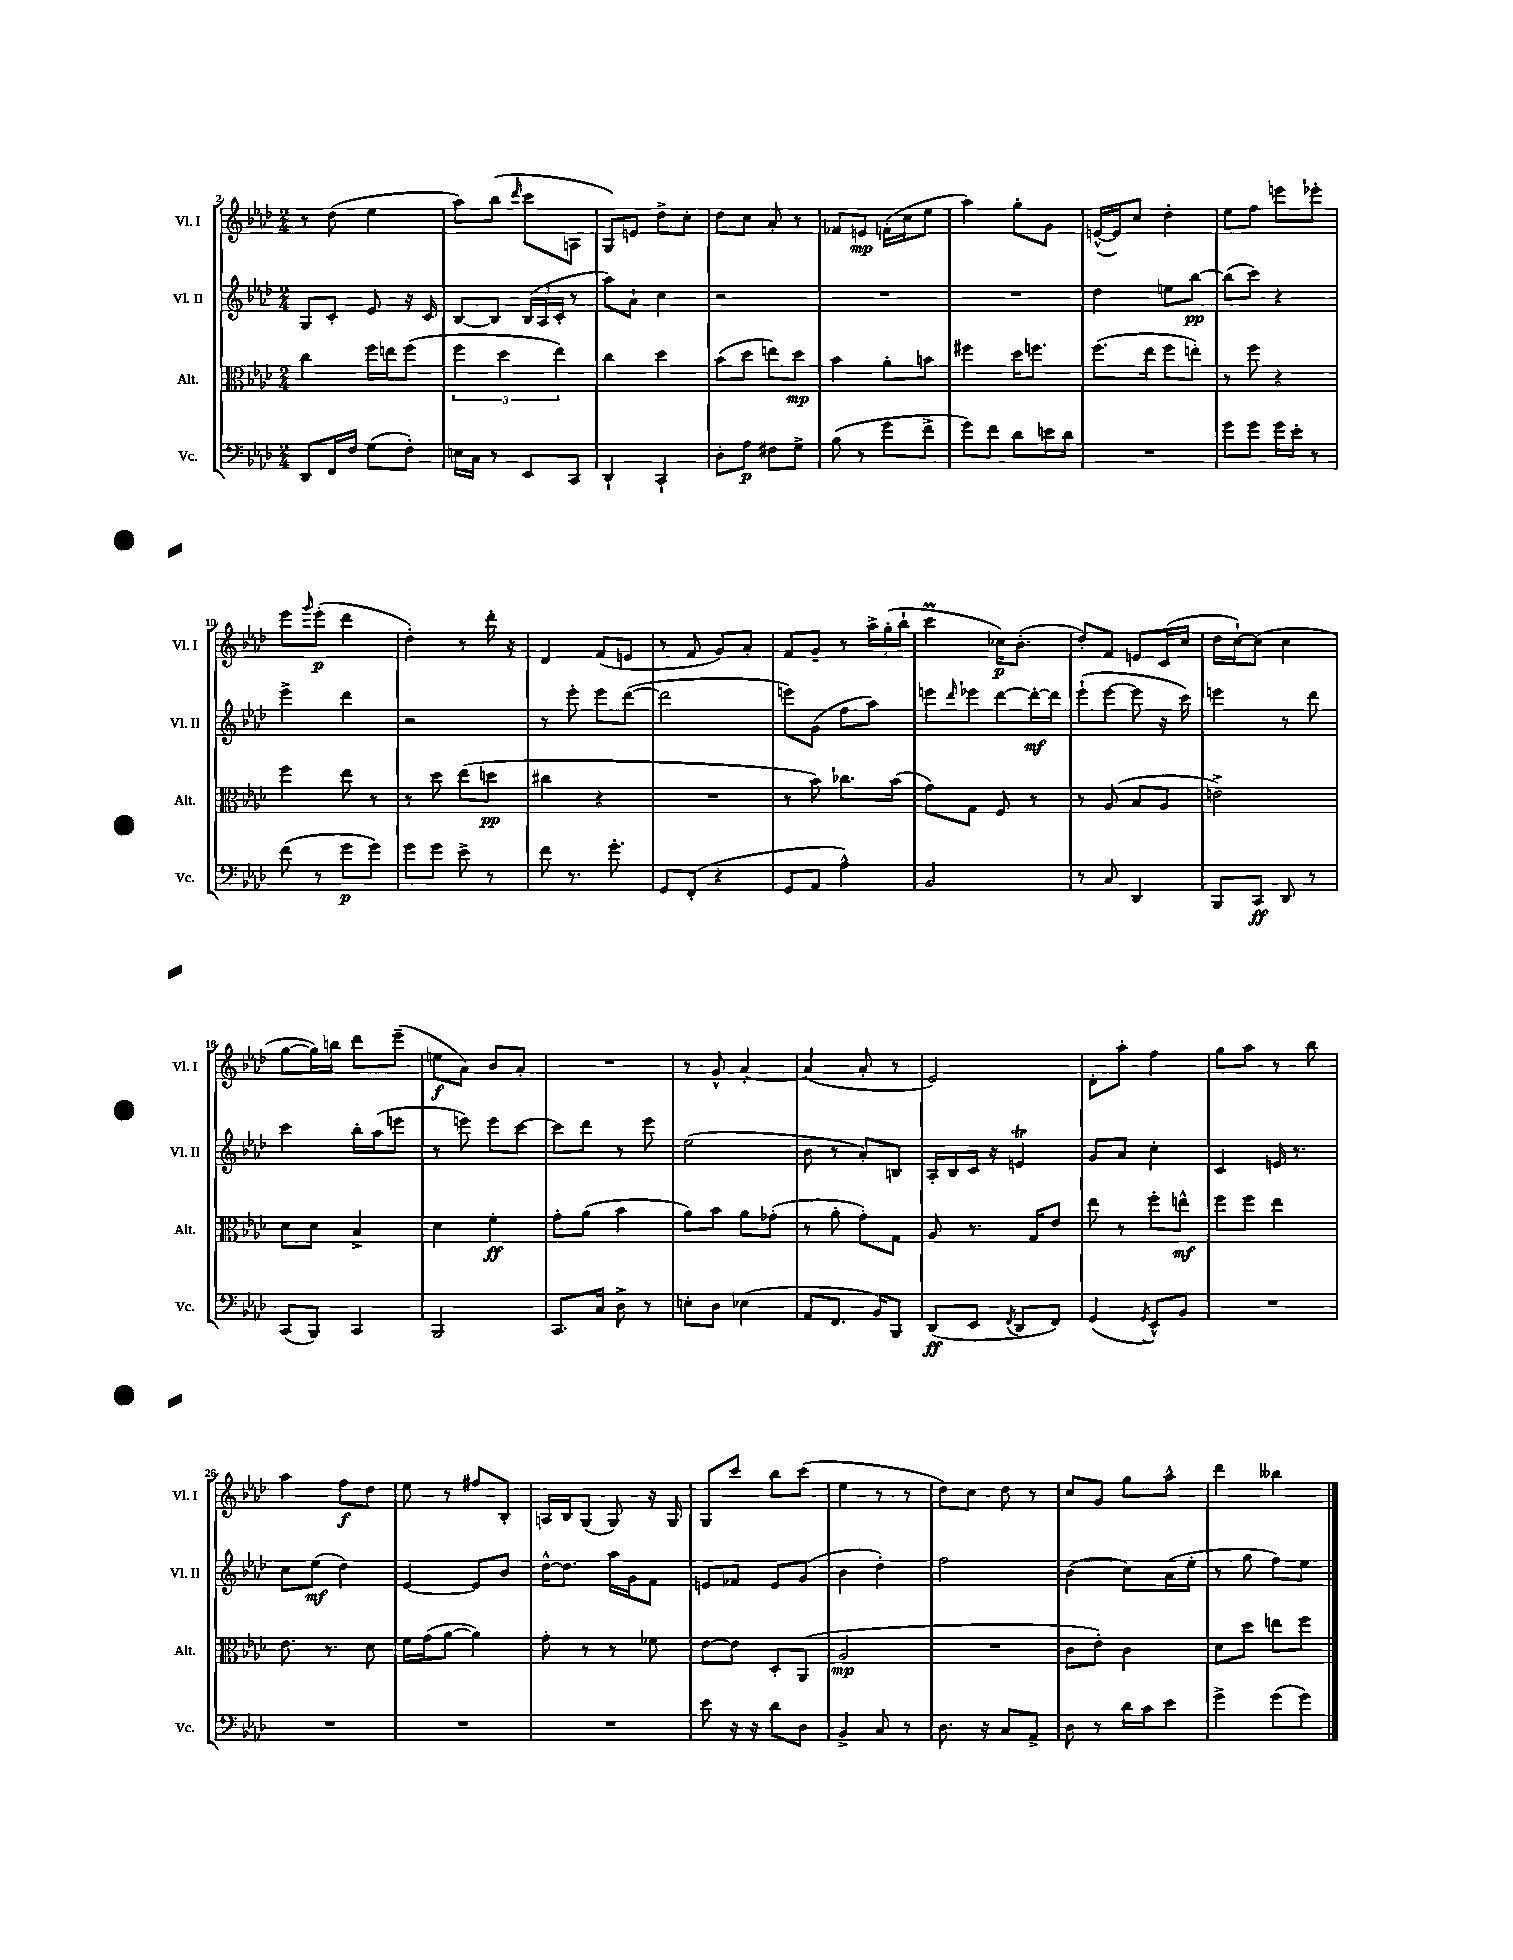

**kern	**kern	**kern	**kern
*staff4	*staff3	*staff2	*staff1
*clefF4	*clefC3	*clefG2	*clefG2
*k[b-e-a-d-]	*k[b-e-a-d-]	*k[b-e-a-d-]	*k[b-e-a-d-]
*M2/4	*M2/4	*M2/4	*M2/4
8DD-	4cc	8G	8r
16FF	.	8c'	(8dd-
16F	.	.	.
(8G	16ff	8e-	4ee-
.	16ee	.	.
8F')	(8ff	16r	.
.	.	16c	.
=	=	=	=
16E	6ff	[8B-	8aa-)
16C	.	.	.
8r	.	8B-]	(8bb-
.	6dd-	.	.
.	.	.	16qqddd-
8EE-	.	(24B-	8ccc
.	.	24A-	.
.	6ee-)	24c'	.
8CC	.	8r	8A
=	=	=	=
4DD-`	4cc	8aa-)	8G)
.	.	8a-`	8e
4CC`	4dd-	4cc	8dd-^
.	.	.	8cc'
=	=	=	=
8D-'	(8b-	2r	8dd-
8A-	8dd-	.	8cc
8F#	8ee)	.	8a-'
8G^	8dd-	.	8r
=	=	=	=
(8B-	4b-	2r	8f-
8r	.	.	8e
8g	8a-'	.	(16f'
.	.	.	16cc
8f^	8b	.	8ee-
=	=	=	=
8g)	4ff#	2r	4aa-)
8f	.	.	.
8d-	16dd-	.	8gg'
.	8.ff	.	.
16e	.	.	8g
16d-	.	.	.
=	=	=	=
2r	(8.ff	4dd-	([16e^^
.	.	.	16e])
.	.	.	8cc
.	16ee-	.	.
.	8ff	8ee	4dd-'
.	8ee')	[8bb-	.
=	=	=	=
8g	8r	(8bb-]	8ee-
8g	8ff	8ccc)	8ff
16g	4r	4r	8eee
16e-'	.	.	.
8r	.	.	8eee-'
=	=	=	=
(8f	4ff	4eee-^	8eee-
.	.	.	16qqggg
8r	.	.	(8eee-'
8g	8ee-	4ddd-	4ddd-
8g)	8r	.	.
=	=	=	=
8g	8r	2r	4dd-')
8g	8dd-	.	.
8e-^	(8ee-	.	8r
8r	8dd	.	16ddd-'
.	.	.	16r
=	=	=	=
8f	4cc#	8r	4d-
8.r	.	8eee-'	.
.	4r	8eee-	(8f
8.g'	.	.	.
.	.	([8ddd-	8e
=	=	=	=
8GG	2r	2ddd-]	8r
(8FF'	.	.	8f
4r	.	.	8g)
.	.	.	8a-'
=	=	=	=
8GG	8r	8eee)	8f
8AA-	8b-)	(8g	8g~
4A-^^)	8.cc-	8ff	8r
.	.	8aa-)	24aa-^
.	.	.	(24gg'
.	(16b-	.	.
.	.	.	24bb-`
=	=	=	=
2BB-	8g)	8eee	4ccc
.	.	16qqddd-	.
.	8G	8eee-	.
.	8F	[8ddd-	16cc-)
.	.	.	(8.b-'
.	8r	16ddd-'_	.
.	.	16ddd-]	.
=	=	=	=
8r	8r	(8eee-`	8dd-')
8C	(8A-	[8eee-	8f
4DD-	8B-	8eee-]	8e
.	8A-	16r	(16c
.	.	16ccc)	16cc
=	=	=	=
8BBB-	2e^)	4eee	16dd-
.	.	.	[16cc`)
8CC	.	.	(8cc]
8DD-	.	8r	4cc
8r	.	8ddd-	.
=	=	=	=
(8CC	8d-	4ccc	[8gg
8BBB-)	8d-	.	16gg])
.	.	.	16bb
4CC	4B-^	16bb-'	8ddd-
.	.	(16aa-	.
.	.	8eee	(8eee-~
=	=	=	=
2BBB-	4d-	8r	8ee
.	.	8eee)	8a-)
.	4f'	8eee	8b-
.	.	[8ccc	8a-'
=	=	=	=
8.CC	8g'	8ccc]	2r
.	(8a-	8ddd-	.
16C	.	.	.
8D-^	4b-	8r	.
8r	.	8eee-	.
=	=	=	=
8E'	8a-)	(2ee-	8r
8D-	8b-	.	8g^^
(4E-	8a-	.	[4a-'
.	(8g-'	.	.
=	=	=	=
8AA-	8r	8b-	(4a-]
8.FF	8a-'	8r	.
.	8g')	8a-')	8a-'
16BB-)	.	.	.
8BBB-	8G	8B	8r
=	=	=	=
(8DD-	8A-	16A-'	2e-)
.	.	16B-	.
8EE-	8.r	16c	.
.	.	16r	.
8qFF	.	.	.
8DD-	.	4e	.
.	16G	.	.
8FF)	8e-	.	.
=	=	=	=
(4GG	8ee-	8g	8d-'
.	8r	8a-	8aa-'
8qGG	.	.	.
8EE-^^)	8ff'	4cc'	4ff
8BB-	8ee^^	.	.
=	=	=	=
2r	8ff	4c	8gg
.	8ff	.	8aa-
.	4ee-	16e	8r
.	.	8.r	.
.	.	.	8bb-
=	=	=	=
2r	8.e-	8cc	4aa-
.	.	(8ee-	.
.	8.r	.	.
.	.	4dd-)	8ff
.	8d-	.	8dd-
=	=	=	=
2r	16f	[4e-	8ee-
.	(16g	.	.
.	[8a-	.	8r
.	4a-])	8e-]	8ff#
.	.	8b-	8B-'
=	=	=	=
2r	8g'	[16dd-^^	16A
.	.	8.dd-]	16B-
.	8r	.	(8G
.	8r	16aa-	8G)
.	.	16g	.
.	8f-	8f	16r
.	.	.	16G
=	=	=	=
8e-	[8e-	8e	8G
16r	8e-]	8f-	8ccc
16r	.	.	.
8d-	8D-'	8e	8bb-
8D-	(8AA-	(8g	(8ccc
=	=	=	=
4BB-^	2A-	4b-	4ee-
8C	.	4dd-')	8r
8r	.	.	8r
=	=	=	=
8.D-	2r	2ff	8dd-)
.	.	.	8cc
16r	.	.	.
8C	.	.	8dd-
8AA-^	.	.	8r
=	=	=	=
8D-	8c	(4b-	8cc
8r	8e-')	.	8g
16d-	4c	8cc)	8gg
16c	.	.	.
8e-	.	(16a-	8aa-^^
.	.	16ee-'	.
=	=	=	=
4g^	8d-	8r	4ddd-
.	8dd-	8gg	.
(8g	8ee	8ff)	4bb--
8g)	8ff	8ee-	.
==	==	==	==
*-	*-	*-	*-
